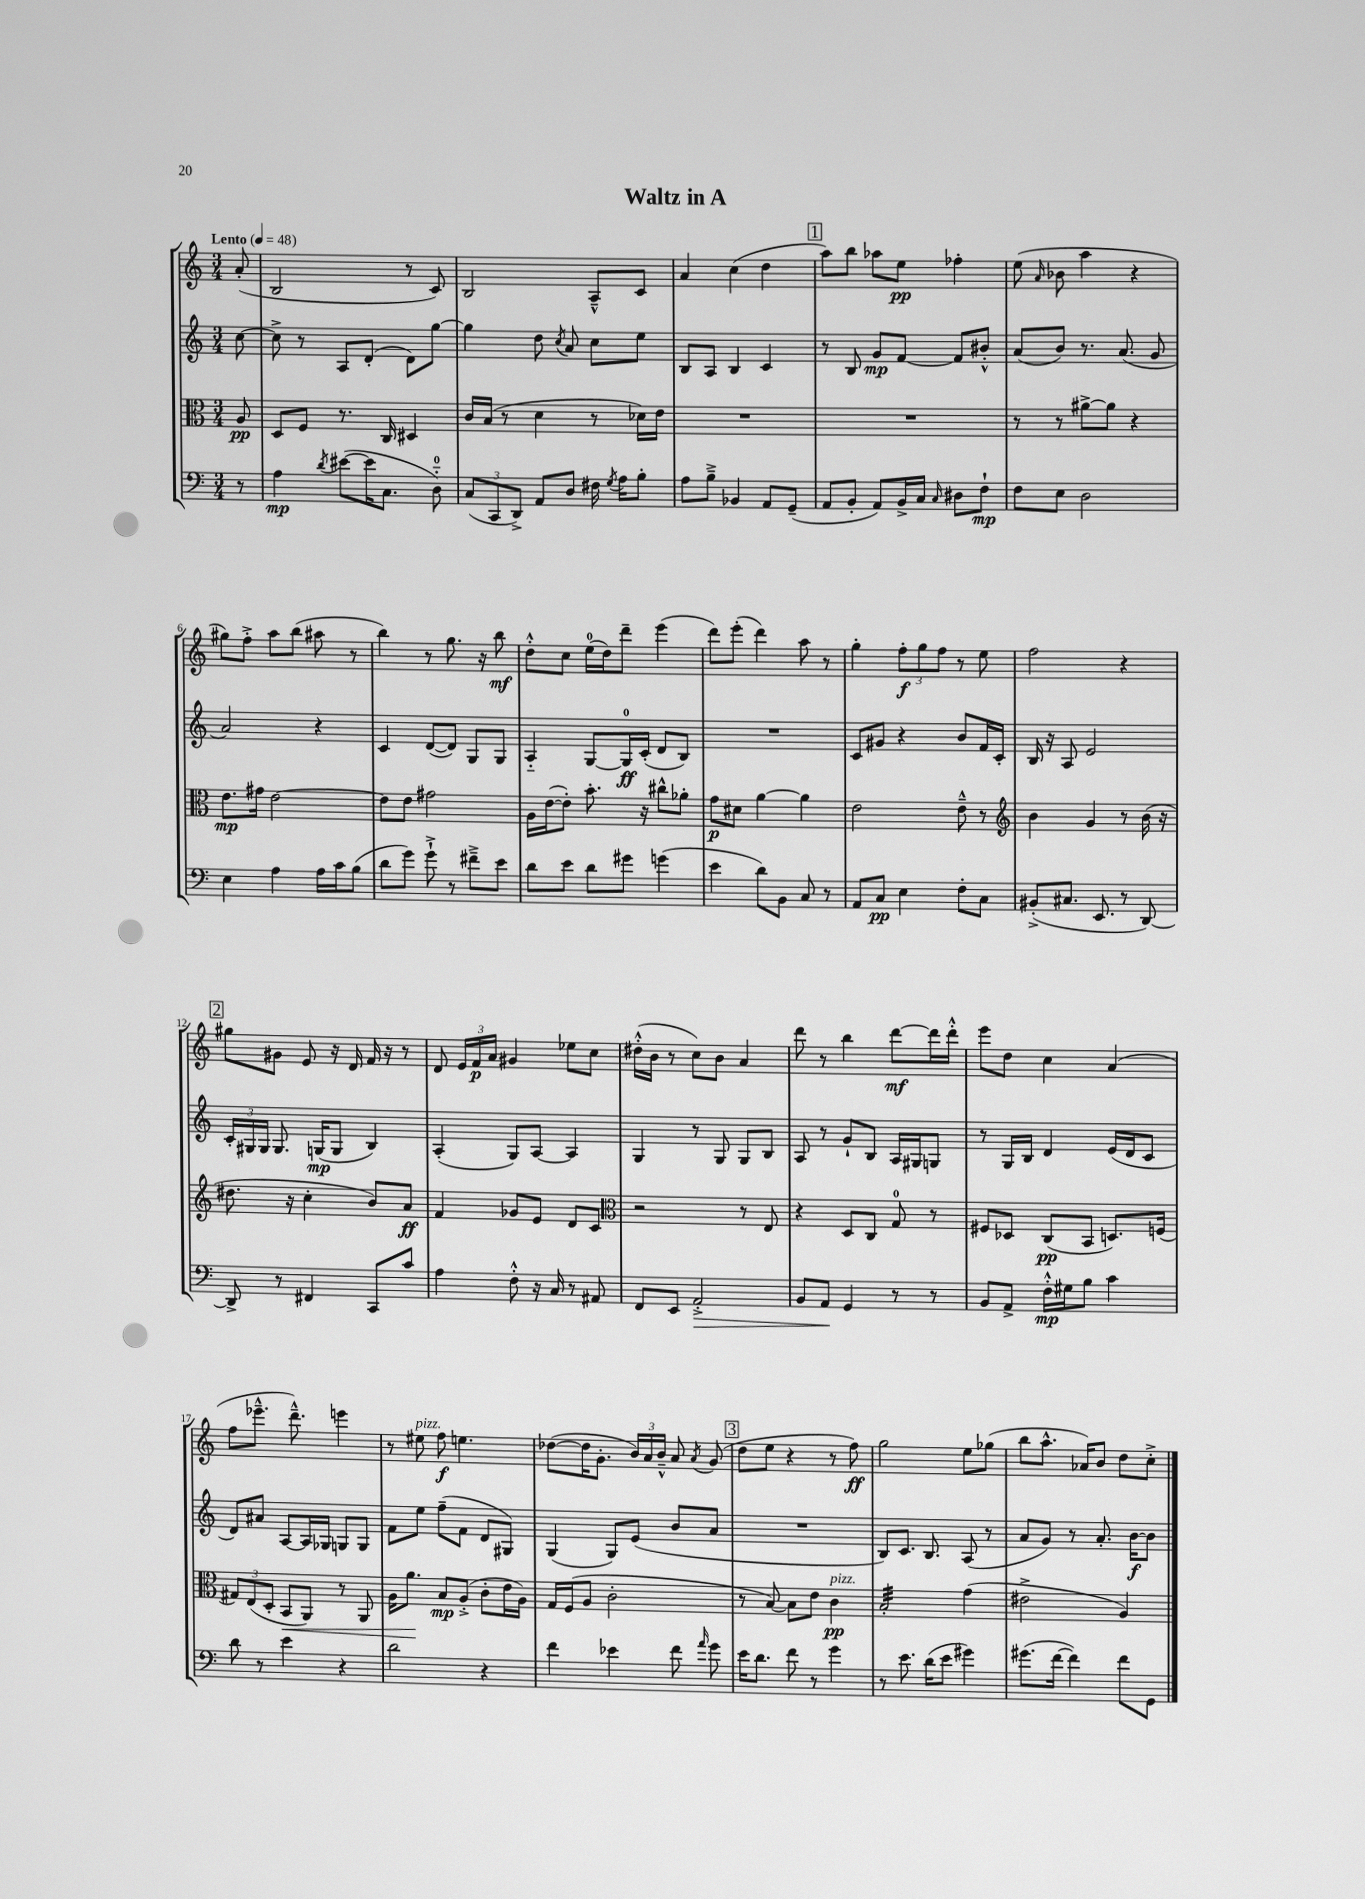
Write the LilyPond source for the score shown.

\header { title = "Waltz in A" }
<<
\new StaffGroup <<
\new Staff = "s0" {
    \clef treble \key c \major \numericTimeSignature \time 3/4 \partial 8 \tempo "Lento" 4 = 48
    \autoBeamOff a'8-.( |
    b2 r8 c'8) |
    b2 a8[---^ c'8] |
    a'4 c''4( d''4 |
    \mark \markup { \box "1" } a''8[) b''8] aes''8[ e''8]\pp fes''4-. |
    e''8( \grace { a'16 } bes'8 a''4 r4 |
    gis''8[) f''8]-.-> a''8[ b''8]( ais''8 r8 |
    b''4) r8 g''8. r16 b''8\mf |
    d''8[-.-^ c''8] e''16[-0( d''16) d'''8]-- e'''4( |
    d'''8[) e'''8]-.( d'''4) a''8 r8 |
    g''4-. \tuplet 3/2 { f''8[-.\f g''8 f''8] } r8 e''8 |
    f''2 r4 |
    \mark \markup { \box "2" } gis''8[ gis'8] e'8 r16 d'16 f'16 r16 r8 |
    d'8 \tuplet 3/2 { e'16[ f'16\p a'16] } gis'4 ees''8[ c''8] |
    dis''16[-.-^( b'16] r8 c''8[) b'8] a'4 |
    d'''8 r8 b''4 d'''8[~\mf d'''16 d'''16]-.-^ |
    e'''8[ d''8] c''4 a'4( |
    f''8[ ees'''8.]---^ d'''8.---^) e'''4 |
    r8 eis''8^\markup { \italic "pizz." } f''8\f e''4. |
    des''8[~( des''16 g'8.]-. \tuplet 3/2 { b'16[) a'16 b'16]---^ } a'8 \acciaccatura { a'8 } g'8( |
    \mark \markup { \box "3" } d''8[ e''8] r4 r8 f''8\ff) |
    g''2 e''8[ ges''8]( |
    b''8[ a''8.]-^ aes'16[) b'8] d''8[ c''8]-.-> \bar "|." |
}
\new Staff = "s1" {
    \clef treble \key c \major \numericTimeSignature \time 3/4 \partial 8
    \autoBeamOff c''8~ |
    c''8-> r8 a8[ d'8]-.( d'8[) g''8]~ |
    g''4 d''8 \acciaccatura { c''8 } a'8 c''8[ e''8] |
    b8[ a8] b4 c'4 |
    \mark \markup { \box "1" } r8 b8 g'8[\mp f'8]~ f'8[ bis'8]-.-^ |
    a'8[( b'8]) r8. a'8.( g'8 |
    a'2) r4 |
    c'4 d'8[~( d'8]) g8[ g8] |
    a4-_ g8[~ g16-0\ff c'16]-.( d'8[ b8]) |
    R2. |
    c'8[ gis'8] r4 b'8[ f'16 c'16]-. |
    b16 r16 a8 e'2 |
    \mark \markup { \box "2" } \tuplet 3/2 { c'16[-. gis16 gis16] } gis8. g16[\mp( g8] b4) |
    a4-.( g8[) a8]~ a4 |
    g4 r8 g8 g8[ b8] |
    a8 r8 g'8[-! b8] a16[ gis16 g8] |
    r8 g16[ b16] d'4 e'16[( d'16 c'8] |
    d'8[) ais'8] a8[~ a16 ges16] g8[ g8] |
    f'8[ e''8] f''8[--( f'8] d'8[ gis8]) |
    g4( g8[) e'8]( b'8[ a'8] |
    \mark \markup { \box "3" } R2. |
    b8[) c'8.] b8. a8( r8 |
    a'8[ g'8]) r8 a'8.-. b'16[~\f b'8] \bar "|." |
}
\new Staff = "s2" {
    \clef alto \key c \major \numericTimeSignature \time 3/4 \partial 8
    \autoBeamOff a8\pp |
    d8[ f8] r8. c16 dis4 |
    c'16[ b16]( r8 d'4 r8 des'16[) e'16] |
    R2. |
    \mark \markup { \box "1" } R2. |
    r8 r8 ais'8[~-> ais'8] r4 |
    e'8.[\mp gis'16] e'2~ |
    e'8[ e'8] gis'2 |
    a16[ e'16~( e'8]-.) b'8.-. r16 cis''8[-^ aes'8]-. |
    g'8[\p dis'8] a'4~ a'4 |
    e'2 e'8---^ r8 |
    \clef treble b'4 g'4 r8 b'16( r16 |
    \mark \markup { \box "2" } dis''8. r16 c''4-. b'8[) a'8]\ff |
    f'4 ges'8[ e'8] d'8[ c'8] |
    \clef alto r2 r8 e8 |
    r4 d8[ c8] g8-0 r8 |
    fis8[ des8] c8[\pp( b,8] d8.[) f16]( |
    \tuplet 3/2 { gis8[) e8( d8]-. } b,8[\< a,8]) r8 a,8 |
    a16[ a'8.]\! b8[\mp a8]-.->( c'8[-. e'16 a16]) |
    g16[ f16( a8] c'2-. |
    \mark \markup { \box "3" } r8 b8~) b8[ e'8] c'4\pp^\markup { \italic "pizz." } |
    b2:32-. g'4( |
    eis'2-> a4) \bar "|." |
}
\new Staff = "s3" {
    \clef bass \key c \major \numericTimeSignature \time 3/4 \partial 8
    \autoBeamOff r8 |
    a4\mp \acciaccatura { d'8 } eis'8[~( eis'16 c8.] d8-0-_) |
    \tuplet 3/2 { c8[( c,8 d,8]->) } a,8[ d8] fis16 \acciaccatura { g8 } a16[ b8]-. |
    a8[ b8]---> bes,4 a,8[ g,8]--( |
    \mark \markup { \box "1" } a,8[ b,8]-. a,8[) b,16-> c16] \grace { c16 } dis8[ f8]-!\mp |
    f8[ e8] d2 |
    e4 a4 a16[ c'16 b8]( |
    d'8[ g'8]) g'8-!-> r8 fis'8[---> e'8] |
    d'8[ e'8] d'8[ gis'8] g'4( |
    e'4 d'8[) b,8] c8 r8 |
    a,8[ c8]\pp e4 f8[-. c8] |
    bis,8[-.->( cis8.] e,8. r8 d,8~) |
    \mark \markup { \box "2" } d,8-> r8 fis,4 c,8[ c'8] |
    a4 f8-.-^ r16 c16 r8 ais,8 |
    f,8[ e,8] a,2-.->\> |
    b,8[ a,8]\! g,4 r8 r8 |
    b,8[ a,8]-> f16[-.-^\mp gis16 b8] c'4 |
    d'8 r8 e'4 r4 |
    d'2 r4 |
    f'4 ees'4 f'8 \grace { a'16 } g'8 |
    \mark \markup { \box "3" } e'16[ d'8.] f'8 r8 g'4 |
    r8 e'8. d'16[( e'8] gis'4) |
    gis'8.[( f'16]~ f'4) f'8[ g,8] \bar "|." |
}
>>
>>
